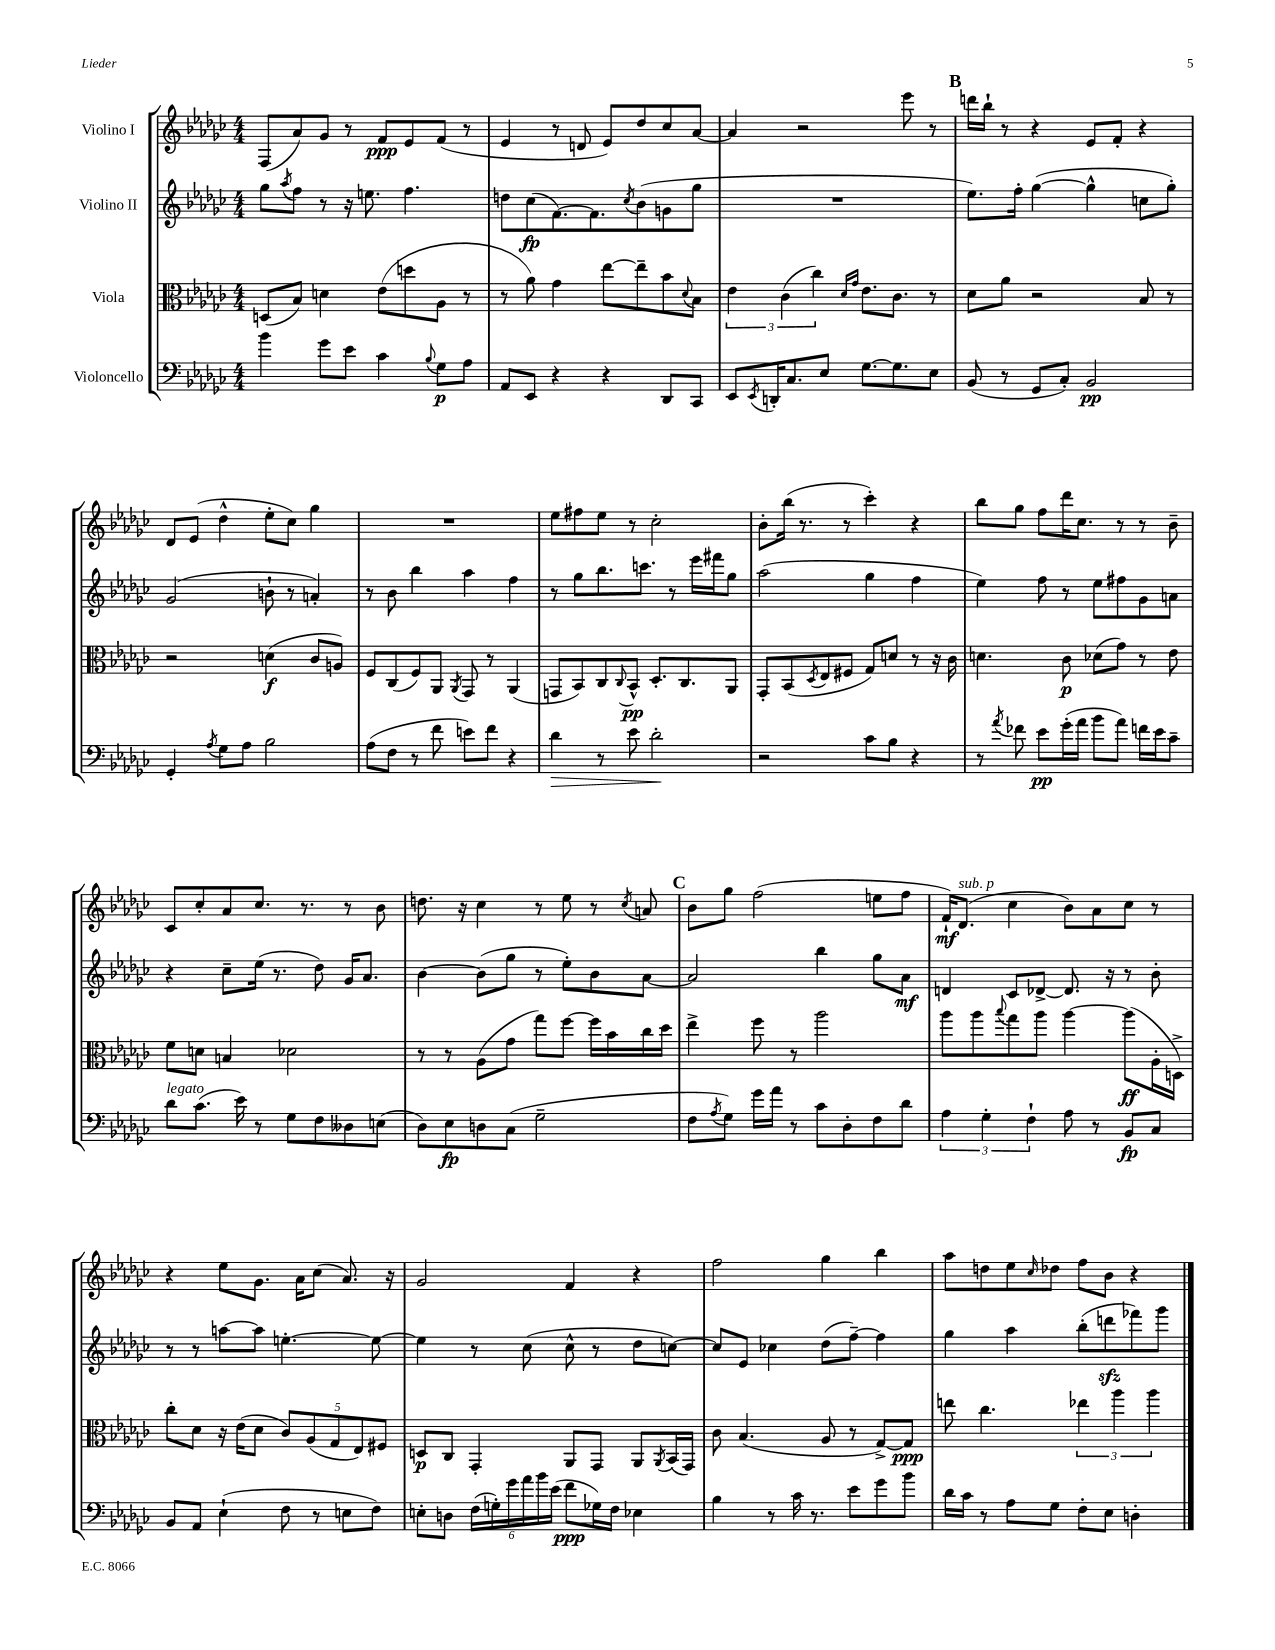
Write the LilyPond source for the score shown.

<<
\new StaffGroup <<
\new Staff = "s0" \with { instrumentName = "Violino I" } {
    \clef treble \key ges \major \numericTimeSignature \time 4/4
    f8( aes'8) ges'8 r8 f'8\ppp ees'8 f'8( r8 |
    ees'4 r8 d'8 ees'8) des''8 ces''8 aes'8~ |
    aes'4 r2 ees'''8 r8 |
    \mark \markup { \bold "B" } d'''16 bes''16-! r8 r4 ees'8 f'8-. r4 |
    des'8 ees'8( des''4-^ ees''8-. ces''8) ges''4 |
    R1 |
    ees''8 fis''8 ees''8 r8 ces''2-. |
    bes'8-. bes''16( r8. r8 ces'''4-.) r4 |
    bes''8 ges''8 f''8 des'''16 ces''8. r8 r8 bes'8-- |
    ces'8 ces''8-. aes'8 ces''8. r8. r8 bes'8 |
    d''8. r16 ces''4 r8 ees''8 r8 \acciaccatura { ces''8 } a'8 |
    \mark \markup { \bold "C" } bes'8 ges''8 f''2( e''8 f''8 |
    f'16-!\mf) des'8.^\markup { \italic "sub. p" }( ces''4 bes'8) aes'8 ces''8 r8 |
    r4 ees''8 ges'8. aes'16 ces''8( aes'8.) r16 |
    ges'2 f'4 r4 |
    f''2 ges''4 bes''4 |
    aes''8 d''8 ees''8 \grace { ces''16 } des''8 f''8 bes'8 r4 \bar "|." |
}
\new Staff = "s1" \with { instrumentName = "Violino II" } {
    \clef treble \key ges \major \numericTimeSignature \time 4/4
    ges''8 \acciaccatura { aes''8 } f''8 r8 r16 e''8. f''4. |
    d''8 ces''8\fp( f'8.~) f'8. \acciaccatura { ces''8 } bes'8( g'8 ges''8 |
    R1 |
    \mark \markup { \bold "B" } ees''8.) f''16-. ges''4~( ges''4-^ c''8 ges''8-.) |
    ges'2( b'8-! r8 a'4-.) |
    r8 bes'8 bes''4 aes''4 f''4 |
    r8 ges''8 bes''8. c'''8. r8 ees'''16 fis'''16 ges''8 |
    aes''2( ges''4 f''4 |
    ees''4) f''8 r8 ees''8 fis''8 ges'8 a'8 |
    r4 ces''8-- ees''16( r8. des''8) ges'16 aes'8. |
    bes'4~ bes'8( ges''8 r8 ees''8-.) bes'8 aes'8~ |
    \mark \markup { \bold "C" } aes'2 bes''4 ges''8 aes'8\mf |
    d'4 ces'8 des'8~-> des'8. r16 r8 bes'8-. |
    r8 r8 a''8~ a''8 e''4.~-. e''8~ |
    e''4 r8 ces''8( ces''8-^ r8 des''8 c''8~) |
    c''8 ees'8 ces''4 des''8( f''8~--) f''4 |
    ges''4 aes''4 bes''8-.( d'''8\sfz fes'''8) ges'''8 \bar "|." |
}
\new Staff = "s2" \with { instrumentName = "Viola" } {
    \clef alto \key ges \major \numericTimeSignature \time 4/4
    d8( bes8) d'4 ees'8( d''8 aes8 r8 |
    r8 aes'8) ges'4 ees''8~ ees''8-- bes'8 \appoggiatura { des'8 } bes8 |
    \tuplet 3/2 { ees'4 ces'4( ces''4) } \grace { des'16 ges'16 } ees'8. ces'8. r8 |
    \mark \markup { \bold "B" } des'8 aes'8 r2 bes8 r8 |
    r2 d'4\f( ces'8 a8) |
    f8 ces8( f8) aes,8 \acciaccatura { aes,8 } ges,8 r8 aes,4( |
    g,8 bes,8) ces8 \appoggiatura { ces8 } bes,8-^\pp des8.-. ces8. aes,8 |
    ges,8-. bes,8( \acciaccatura { des8 } ees8 fis8 ges8) d'8 r8 r16 ces'16 |
    d'4. ces'8\p des'8( ges'8) r8 ees'8 |
    f'8 d'8 b4 des'2 |
    r8 r8 aes8( ges'8 ges''8) f''8~ f''16 bes'16 ces''16 des''16 |
    \mark \markup { \bold "C" } ees''4-> f''8 r8 aes''2 |
    aes''8 aes''8 \appoggiatura { bes''8 } ges''8 aes''8 aes''4~ aes''8\ff( aes16-. d16->) |
    ces''8-. des'8 r16 ees'16( des'8 \tuplet 5/4 { ces'8) aes8( ges8 ees8) fis8 } |
    d8\p ces8 ges,4-. aes,8 ges,8 aes,8 \acciaccatura { aes,8 } bes,16( ges,16) |
    ces'8 bes4.( aes8 r8 ges8~->) ges8\ppp |
    e''8 ces''4. \tuplet 3/2 { ees''4 aes''4 aes''4 } \bar "|." |
}
\new Staff = "s3" \with { instrumentName = "Violoncello" } {
    \clef bass \key ges \major \numericTimeSignature \time 4/4
    bes'4 ges'8 ees'8 ces'4 \appoggiatura { bes8 } ges8\p aes8 |
    aes,8 ees,8 r4 r4 des,8 ces,8 |
    ees,8 \acciaccatura { ees,8 } d,16-. ces8. ees8 ges8.~ ges8. ees8 |
    \mark \markup { \bold "B" } bes,8( r8 ges,8 ces8-.) bes,2\pp |
    ges,4-. \acciaccatura { aes8 } ges8 aes8 bes2 |
    aes8( f8 r8 f'8 e'8) f'8 r4 |
    des'4\> r8 ees'8 des'2-.\! |
    r2 ces'8 bes8 r4 |
    r8 \acciaccatura { aes'8 } fes'8 ees'8\pp ges'16-.( aes'16 bes'8 aes'8) f'16 ees'16 ces'8-- |
    des'8^\markup { \italic "legato" } ces'8.( ees'16) r8 ges8 f8 deses8 e8( |
    des8) ees8\fp d8 ces8( ges2-- |
    \mark \markup { \bold "C" } f8 \acciaccatura { aes8 } ges8) ges'16 aes'16 r8 ces'8 des8-. f8 des'8 |
    \tuplet 3/2 { aes4 ges4-. f4-! } aes8 r8 bes,8\fp ces8 |
    bes,8 aes,8 ees4-!( f8 r8 e8 f8) |
    e8-. d8 \tuplet 6/4 { f16( g16-.) ges'16 aes'16 bes'16 ees'16( } f'8\ppp ges16) f16 ees4 |
    bes4 r8 ces'16 r8. ees'8 ges'8 bes'8 |
    des'16 ces'16 r8 aes8 ges8 f8-. ees8 d4-. \bar "|." |
}
>>
>>
\layout { \context { \Score \remove "Bar_number_engraver" } }
